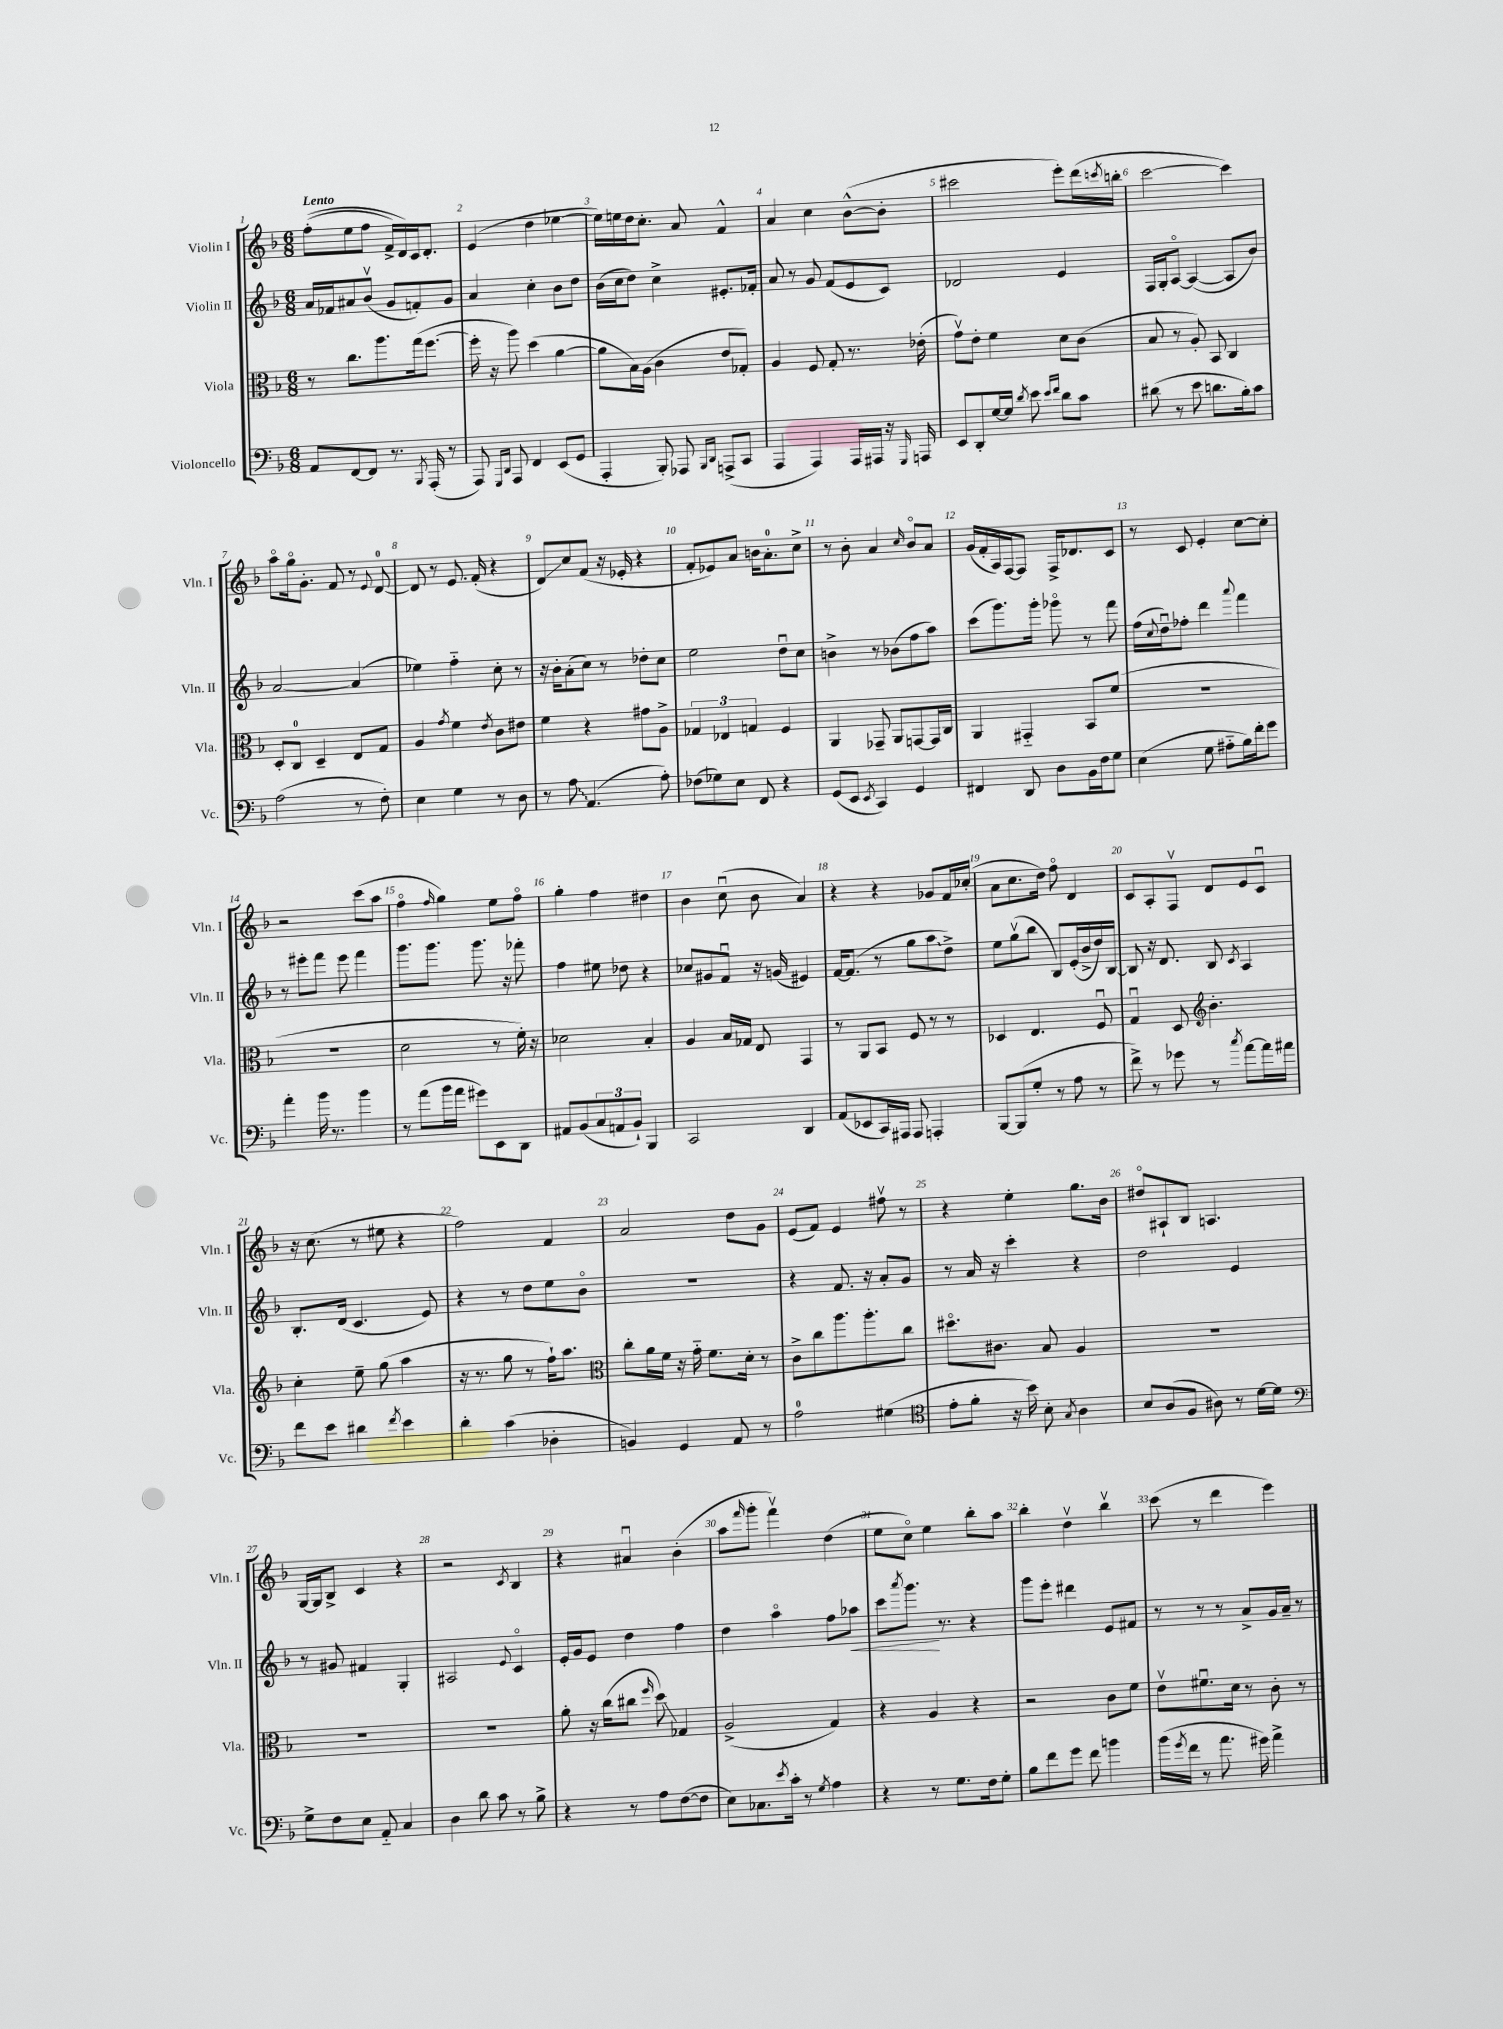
<<
\new StaffGroup <<
\new Staff = "s0" \with { instrumentName = "Violin I" shortInstrumentName = "Vln. I" } {
    \clef treble \key f \major \numericTimeSignature \time 6/8 \tempo "Lento"
    f''8-.(\( e''8 f''8 f'16->) d'16\) c'16 d'8.-. |
    e'4( d''4 ees''4~ |
    ees''16) e''16 d''16 c''8.-. a'8 f'4-^ |
    a'4 c''4 bes'8~-^( bes'8-. |
    cis'''2 e'''8-.) d'''16( \acciaccatura { c'''8 } b''16-. |
    c'''2~ c'''4) |
    a''8\flageolet g''16\flageolet g'8.-. f'8 r8 \appoggiatura { e'8 } d'8-0~ |
    d'8 r8 e'8. f'16-.( r4 |
    d'8\glissando) c''8 f'8( r16 ees'16-. r4 |
    f'8-. ees'8) a'8 b'16 a'8.-0-. c''8-> |
    r8 bes'8-. a'4 \grace { c''16 } bes'8\flageolet a'8 |
    g'16( f'16-. a16) f16~ f8 f16-> des'8. c'8 |
    r8 c'8 e'4-. c''8~ c''8-. |
    r2 c'''8( a''8 |
    f''4\flageolet \grace { f''16 } g''4) e''8 f''8\flageolet |
    g''4-. f''4 dis''4 |
    bes'4 c''8\downbow( bes'8 a'4) |
    r4 r4 ges'8 f'16 ces''16-.( |
    a'8 c''8. d''16) f''8\flageolet d'4 |
    c'8 a8-. f8\upbow d'8 e'8 c'8\downbow |
    r16 c''8.( r8 eis''8 r4 |
    f''2) f'4 |
    a'2 d''8 g'8 |
    e'8( f'8) e'4 fis''8\upbow r8 |
    r4 e''4-. g''8. bes'16 |
    dis''8\flageolet ais8-! bes8 a4. |
    g16~ g16 bes8-> c'4 r4 |
    r2 \acciaccatura { c'8 } bes4 |
    r4 ais'4\downbow bes'4-.( |
    a''8 \grace { f'''16 } g'''8-. f'''4\upbow) d''4( |
    e''8 c''8\flageolet) e''4 bes''8-. a''8 |
    bes''4-. d''4\upbow bes''4\upbow |
    c'''8( r8 d'''4 e'''4) \bar "|." |
}
\new Staff = "s1" \with { instrumentName = "Violin II" shortInstrumentName = "Vln. II" } {
    \clef treble \key f \major \numericTimeSignature \time 6/8
    a'16 fes'16 ais'8 bes'8\upbow( g'8 f'8-.) g'8 |
    a'4 c''4-. bes'8 d''8 |
    bes'16( c''16 d''8) c''4-> eis'8.-. fes'16-. |
    a'8 r8 g'8 f'8( e'8 c'8) |
    des'2 e'4 |
    f16 g16-. a8~\flageolet a4~( a8 bes'8) |
    a'2~ a'4( |
    ees''4) f''4-_ c''8-. r8 |
    r16 bes'16-. a'8-.( c''8) r8 des''8-. c''8 |
    e''2 d''8\downbow c''8 |
    b'4-> r8 bes'8( f''8 a''8) |
    c'''8( g'''8.) g'''16-. ges'''8\flageolet r8 f'''8 |
    f''16( \appoggiatura { c''8 } d''16\downbow) fes''8-. d'''4 \appoggiatura { a'''8 } f'''4 |
    r8 eis'''8-. f'''8 eis'''8 f'''4 |
    g'''8. g'''8. g'''8. r16 fes'''8-. |
    f''4 eis''8 des''8 r4 |
    ces''8 gis'8 f'8\downbow r16 g'16( eis'4) |
    f'16~ f'8.( r8 g''8 \once \override Glissando.style = #'zigzag a''8\glissando d''8->) |
    e''8 g''8\upbow( bes''8 bes8) e'16-.( bes'16-> d''16) bes16~ |
    bes8 r16 d'8. bes8 \acciaccatura { c'8 } a4 |
    bes8.-. d'16( c'4. e'8) |
    r4 r8 d''8 e''8 bes'8\flageolet |
    R2. |
    r4 f'8. r16 a'8-. g'8 |
    r8 a'16 r16 c'''4-. r4 |
    d''2 e'4 |
    r8 gis'8 fis'4 g4-. |
    ais2 \appoggiatura { e'8 } c'4\flageolet |
    e'16-. g'16 e'8 d''4 f''4 |
    d''4 a''4\flageolet f''8 aes''8\< |
    c'''8 \acciaccatura { a'''8 } g'''8.\! r8. r4 |
    g'''8 e'''8-. dis'''4 e'8 fis'8 |
    r8 r8 r8 a'8-> g'16 a'16-- r8 \bar "|." |
}
\new Staff = "s2" \with { instrumentName = "Viola" shortInstrumentName = "Vla." } {
    \clef alto \key f \major \numericTimeSignature \time 6/8
    r8 c''8. a''8. g''16( f''8.~ |
    f''16-. r16 a''8) d''4( a'4~ |
    a'8 bes16) a16( c'4 e'8 ges8-.) |
    a4 f8 g8-. r8. ees'16-.( |
    g'8\upbow) e'8-. f'4 d'8 c'8( |
    bes8 r8 a8-.) bes,8 c4 |
    d8-. c8-0 d4-- e8 g8 |
    a4 \acciaccatura { g'8 } f'4 \acciaccatura { e'8 } c'8 eis'8 |
    f'4 r4 gis'8 a8-> |
    \tuplet 3/2 { ges4 ees4 g4 } f4 |
    a,4 ges,8-- a,8 g,8~ g,16 c16 |
    a,4 gis,4-_ bes,8 f'8( |
    R2. |
    R2. |
    d'2 r8 f'16-.) r16 |
    des'2 bes4-. |
    a4 bes16 ges16 e8 g,4 |
    r8 a,8 bes,8 f8 r8 r8 |
    des4 e4. f8\downbow |
    g4\downbow d8 \clef treble bes'4.-. |
    c''4-. e''8-- g''8( a''4 |
    r16 r8. g''8 r8 f''16-!) a''8. |
    \clef alto c''8-. a'16 f'16 r16 g'16-_ f'8. d'16-. r8 |
    c'8-> c''8 a''8. a''8.-. c''8 |
    dis''8.\flageolet cis'8. bes8 a4 |
    R2. |
    R2. |
    R2. |
    a'8-. r16 c''16( cis''8 \grace { f''16 } d''8\glissando) ges4 |
    a2->( g4) |
    r4 a4 r4 |
    r2 c'8 f'8 |
    e'8\upbow fis'8.\downbow d'16 r8 c'8-. r8 \bar "|." |
}
\new Staff = "s3" \with { instrumentName = "Violoncello" shortInstrumentName = "Vc." } {
    \clef bass \key f \major \numericTimeSignature \time 6/8
    a,8 f,8~ f,8 r8. \acciaccatura { bes,,8 } a,,16-.( r8 |
    a,,8) \grace { g,,16 d,16 } a,,8 f,4 e,8( g,8 |
    a,,4-. bes,,8-.) aes,,8 \grace { bes,,16 d,16 } a,,8->( c,8 |
    a,,4 a,,4) a,,16 ais,,16 r16 \grace { g,,16 } a,,16 |
    e,8 d,8-. g16~ g16 \acciaccatura { d'8 } e'8 \grace { e'16 f'16 } d'8 c'8 |
    dis'8( r8 e'8 d'8. bes16-.) c'8 |
    a2( r8 f8-.) |
    e4 g4 r8 d8 |
    r8 \once \override Glissando.style = #'zigzag a8\glissando a,4.( a8-.) |
    fes8( ges8) e8 f,8 r4 |
    g,8( e,8 \acciaccatura { e,8 } c,4) g,4 |
    fis,4 d,8 d8 bes,16 f16 g8 |
    e4( g8 ais8-_ bes16) f'16-. g'8 |
    a'4-. bes'16 r8. bes'4 |
    r8 a'8( bes'16 a'16 gis'8) e,8 d,8 |
    ais,8 bes,8( \tuplet 3/2 { c8 a,8 bes,8-!) } bes,,4 |
    c,2 d,4 |
    a,8( ees,8 c,16) ais,,16 ais,,8 a,,4-. |
    bes,,8~ bes,,8( g8-. r8 a8 r8 |
    f'8->) r8 ges'8 r8 \acciaccatura { c''8 } a'8~ a'16 ais'16 |
    f'8 e'8 dis'4 \acciaccatura { f'8 } e'4 |
    d'4-. c'4( des4-. |
    b,4) g,4 a,8 r8 |
    a2-0 gis4( |
    \clef tenor e'8-. f'8-. r16 bes'16) bes8-. \acciaccatura { g8 } a4 |
    bes8 a8( f8 ais8) r8 d'16~ d'16 |
    \clef bass g8-> f8 e8 a,8-_ c4 |
    d4 d'8 c'8 r8 bes8-> |
    r4 r8 a8 f8~( f8 |
    e8) ces8. \acciaccatura { e'8 } c'16-. r8 \acciaccatura { g8 } a4 |
    r4 r8 g8. f16 g8-. |
    bes8 f'8 g'8 f'8 b'4 |
    bes'16( \acciaccatura { g'8 } f'16 r8 a'8. gis'16) a'4-> \bar "|." |
}
>>
>>
\layout { \context { \Score \override BarNumber.break-visibility = ##(#f #t #t) barNumberVisibility = #all-bar-numbers-visible } }
